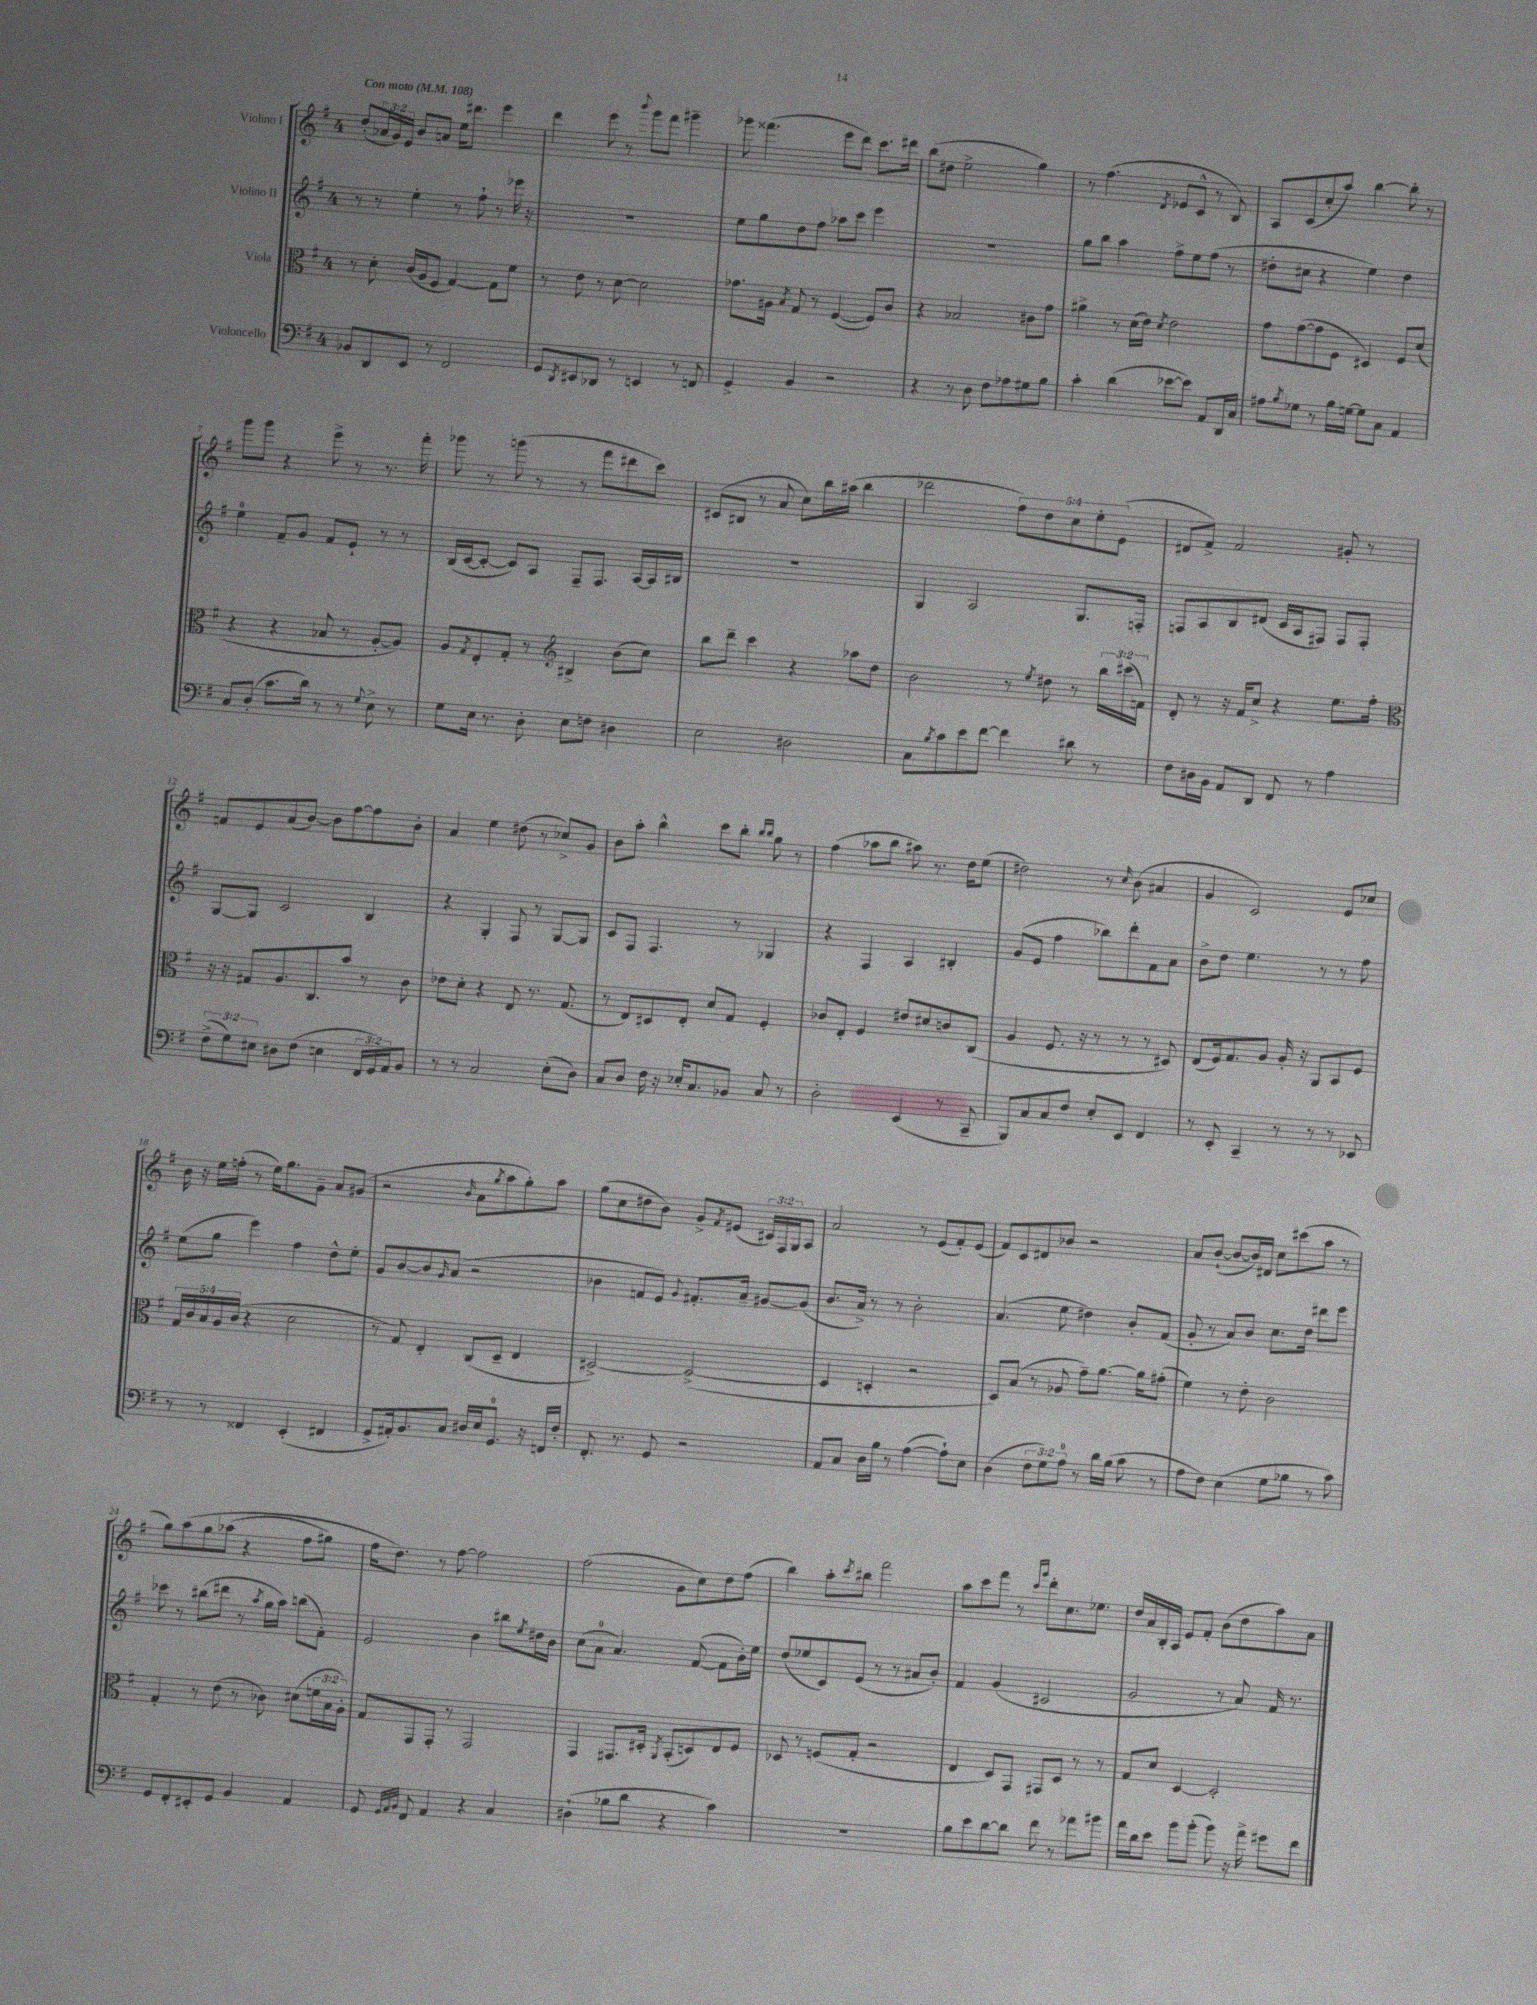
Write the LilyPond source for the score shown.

<<
\new StaffGroup <<
\new Staff = "s0" \with { instrumentName = "Violino I" } {
    \clef treble \key g \major \once \override Staff.TimeSignature.style = #'single-digit \time 4/4 \override Staff.TupletNumber.text = #tuplet-number::calc-fraction-text \tempo "Con moto" 4 = 108
    d''8-.( \tuplet 3/2 { aes'16 g'16) e'16 } b'8 a'8 e''16 dis'''8. e'''4 |
    d'''4 e'''8 r8 \appoggiatura { b'''8 } g'''8 fis'''8 gis'''4-- |
    ges'''8 fisis'''4.( e'''8 d'''8) c'''8. dis'''16 |
    b''8( dis''8 e''2-> g''4) |
    r8 fis''4.( \acciaccatura { d'8 } ees'8 c'8-^ r8 b8) |
    a8 c'8( c''8-. a''8) b''4~ b''8-. r8 |
    g'''8 g'''8 r4 e'''8-> r8 r8. fis'''16-. |
    ges'''8 r8 g'''8( r8 r8 fis'''8 dis'''8 c'''8) |
    cis'8( bis8 r8 a'8 c''8) b''16 ais''16( b''4 |
    des'''2 \tuplet 5/4 { fis''8) d''8 c''8 e''8-. e'8( } |
    dis'8 fis'8->) fis'2 gis'8-. r8 |
    f'8 e'8 a'8( b'8~) b'8 fis''8~ fis''8 b'8-. |
    a'4 e''4 dis''8( r8 ces''8->) g'8 |
    b'8 a''8-. b''4-^ c'''8 b''8-. \grace { b''16 b''16 } g''8 r8 |
    fis''4( aes''8 b''8 ais''8) r8. d''16 e''8( |
    dis''2) r8 \grace { c''16 } b'8( ais'4 |
    g'4 c'2) e'8 ces''8 |
    b'16 r16 e''16 f''16-.( r8 e''16) g''8. g'8-- a'8 gis'8( |
    r2 \grace { b'16 } a'8 \acciaccatura { g''8 } a''8 g''8-.) a''8 |
    g''8( c''8 dis''8 b'8) g'8-> \acciaccatura { fis'8 } eis'8( \tuplet 3/2 { cis'16) fis16 g16 } a8 |
    a'2 r8 e'8( fis'8-.) e'8( |
    fis'8) c'8 dis'8 bes'8 r2 |
    a'8 b'8~-!( b'8~ b'16) dis'16 c''8 cis'''8( a''8 r8 |
    g''8) a''8\( g''8 aes''8( r4 fis''8 gis''8) |
    fis''16 d''8.\) r8 fis''8~ fis''2 |
    fis''2( g'8 c''8) d''8 fis''8( |
    b''4) a''8-. \acciaccatura { c'''8 } bis''8 fis'''2 |
    a''8 c'''8 fis'''8 r8 \grace { c'''16 g'''16 } d'''8-. c''8. ees''8. |
    d''16 a'16 b16-. a16 e'8 fis'8-. b'8( d''8 a''8) a'8 \bar "|." |
}
\new Staff = "s1" \with { instrumentName = "Violino II" } {
    \clef treble \key g \major \once \override Staff.TimeSignature.style = #'single-digit \time 4/4
    r8 r8 e''4-. r8 fis''8-! r8 ees'''16 r16 |
    R1 |
    e''8 g''8 d''8 fis''8 aes''8 c'''8 e'''4 |
    R1 |
    g''8 b''8 a''4 fis''8-> e''8 fis''8( r8 |
    dis''8-. cis''8 r4 e''4) dis''4 |
    e''4-0 fis'8-- g'8 fis'8 e'8-! r8 r8 |
    b16( c'16~ c'8~-. c'8) a8 fis8-- fis8. a16~ a16 bis16 |
    R1 |
    g4 a2 g8. f16-. |
    f8 a8 b8 dis'8( c'16 a16 fis8) fis8 fis8-. |
    g8~ g8 c'2 b4 |
    r4 g4-. fis8 r8 g8~ g8 |
    c'8 fis8 fis4. r8 ges4 |
    r4 fis4 a4 bis4-. |
    g'8( e'8 fis''4 bes''8) d'''8-. fis'8 a'8 |
    b'8-> d''8 e''4. r8 r8 fis''8 |
    e''8( g''8 e'''4) fis''4 d''8-^ e''8-. |
    g'8 b'8~ b'8 \grace { g'16 } a'8( r2 |
    bes'4 f'8 e'8) \appoggiatura { g'8 } fis'8.-. a'16-- gis'8~ gis'8( |
    b'8. a'16->) r8 r8 b'2-. |
    a'4.( e''8 dis''4) b'8-. fis'8( |
    g'8-. r8 a'8) b'8 c''8. d''16 dis'''8 e'''8 |
    ces'''8 r8 bis''8( dis'''8 r8 \acciaccatura { a''8 } g''16 a''16) b''8( fis'8-.) |
    e'2 b'4 bis''8 \acciaccatura { e''8 } dis''16 b'16 |
    c''8( a'8-0 a'4.) fis'8~( fis'8 b'16-.) e''16 |
    d''8( ees''8 c'8) e'8( r8 r8 ais'8 b'8-.) |
    fis'4 g'4( cis'2 |
    g'2 r8 a'8) fis'16 r8. \bar "|." |
}
\new Staff = "s2" \with { instrumentName = "Viola" } {
    \clef alto \key g \major \once \override Staff.TimeSignature.style = #'single-digit \time 4/4 \override Staff.TupletNumber.text = #tuplet-number::calc-fraction-text
    r8 d'8-. c'16( a16 fis8 g4~) g8 fis'8 |
    r8 e'8 r8 d'8~ d'2 |
    ges'8. ais16 \acciaccatura { b8 } g8 r8 fis4~( fis8) c'8 |
    r4 bes2 cis'8 g'8 |
    ais'4-> r8 d'16( e'16) \acciaccatura { d'8 } e'2 |
    g'8 g'8~( g'8 fis8 dis4) fis8 d'8( |
    r4 r4 bes8 r8 a8~-. a8) |
    a8 \acciaccatura { g8 } e8-. g8-. r8 \clef treble bis4-> b'8( c''8) |
    b''8 d'''8-- c'''4 r4 aes''8 d''8 |
    b'2 r8 \acciaccatura { e''8 } dis''8 r8 \tuplet 3/2 { b''16 cis'''16( f'16) } |
    d'8-. r8 r16 fis'16 c''8-> r4 e''8. fis''16-. |
    \clef alto r16 r16 gis8 a8. c8. b'8 r8 c'8 |
    ees'8 d'8-. r4 e8 r8. g8.( |
    r8 e8) dis8 e8-. d'8 g8 fis4-. |
    ces'8 e8-. fis4 eis'8 dis'8 c'8 c8( |
    a4 fis8. r16 r8 r8 r8 dis8) |
    e8( fis16) g8. a8 a16-. r16 a,8 b,8 fis8 |
    \tuplet 5/4 { g16 c'16 b16 a16 c'16( } r4 d'2 |
    r8 g8) e4-. c8( d8-- e4 |
    dis2~->) dis2~->( |
    dis4 d4-. r2 |
    d8) b8( r8 aes8 g'8--) a'8.~ a'16 gis'8-.( |
    fis'4) r8 e'8-. c'2 |
    g4-. r8 e'8( r8 ces'8) dis'8( \tuplet 3/2 { f'16 b16 a16-.) } |
    g8 g,8 g,8-. r8 g,2 |
    g,4 gis,8. dis16-. \acciaccatura { a,8 } b,8-.( d8) e8 fis8 |
    des8 r8 f8( g8-. r2 |
    e4 d8) g,8 gis,8 d8 r8 r8 |
    g8 d'8 d4~ d2-. \bar "|." |
}
\new Staff = "s3" \with { instrumentName = "Violoncello" } {
    \clef bass \key g \major \once \override Staff.TimeSignature.style = #'single-digit \time 4/4 \override Staff.TupletNumber.text = #tuplet-number::calc-fraction-text
    bes,8 d,8 e,8 r8 fis,2 |
    g,8 \acciaccatura { d,8 } eis,8 des,8 r8 e,4 r8 f,8 |
    g,4-> b,4 r2 |
    r4 r8 d8 fis8 aes8 gis8 b8 |
    c'4-. d'4( ees'8~ ees'8) a,8 d,16 c16 |
    ais8 \acciaccatura { b8 } ges8 r8 b16 g16~ g8 c8 a,4 |
    c8 d8-.( c'8. d'16) r8 r8 \appoggiatura { g8 } e8-> r8 |
    g8 e16 r8. d8-. e8 f8 dis4 |
    e2 dis2 |
    c8 \acciaccatura { b8 } c'8 e'8 fis'8~ fis'4 dis'8 r8 |
    fis8 dis16 b,16 a,8 d,8 fis,8 r8 a4 |
    \tuplet 3/2 { fis8->( g8) eis8 } dis8 fis8( e4 \tuplet 3/2 { fis,16 g,16) a,16 } b,8 |
    r8 r8 c2 e8-.( d8) |
    c8 d8 fis16 r16 ees16-. c8. bes,8 c8 r8 |
    d2-. e,4( r8 c,8-- |
    b,,8) c8 c8 fis8 e8-. e,8 fis,4 |
    r8 e,8-. c,4-- r8 r8 r8 ees,8 |
    r8 r8 fisis,4 e,4-.( fis,4 |
    g,8-> ais,16-.) b,8. c8 dis16 e16 g,8.-0 r16 f,16 fis16-. |
    fis,8.-. r8. g,8 r2 |
    a,8 c8 d16 b16 r8 a4~( a8-!) e8 |
    d4( \tuplet 3/2 { fis8 g8) a8-0 } r8 d'16 b16( c'8 r8 |
    a8 fis8) e4( g8 bes8 r8 c'8) |
    g,8 fis,8-. eis,8-. g,8 b,4 a,4 |
    g,8 \grace { g,32 a,32 b,32 } fis,8 a,4 r4 c4 |
    dis4-!( bes8 d'8 r4 c'4) |
    R1 |
    b8 e'8 d'8~ d'8 fis'8 r8 aes'8 bis'8 |
    a'16 d'16 e'8 b'8 b'8-.( b'8) r16 a'16-> gis'8 fis'8 \bar "|." |
}
>>
>>
